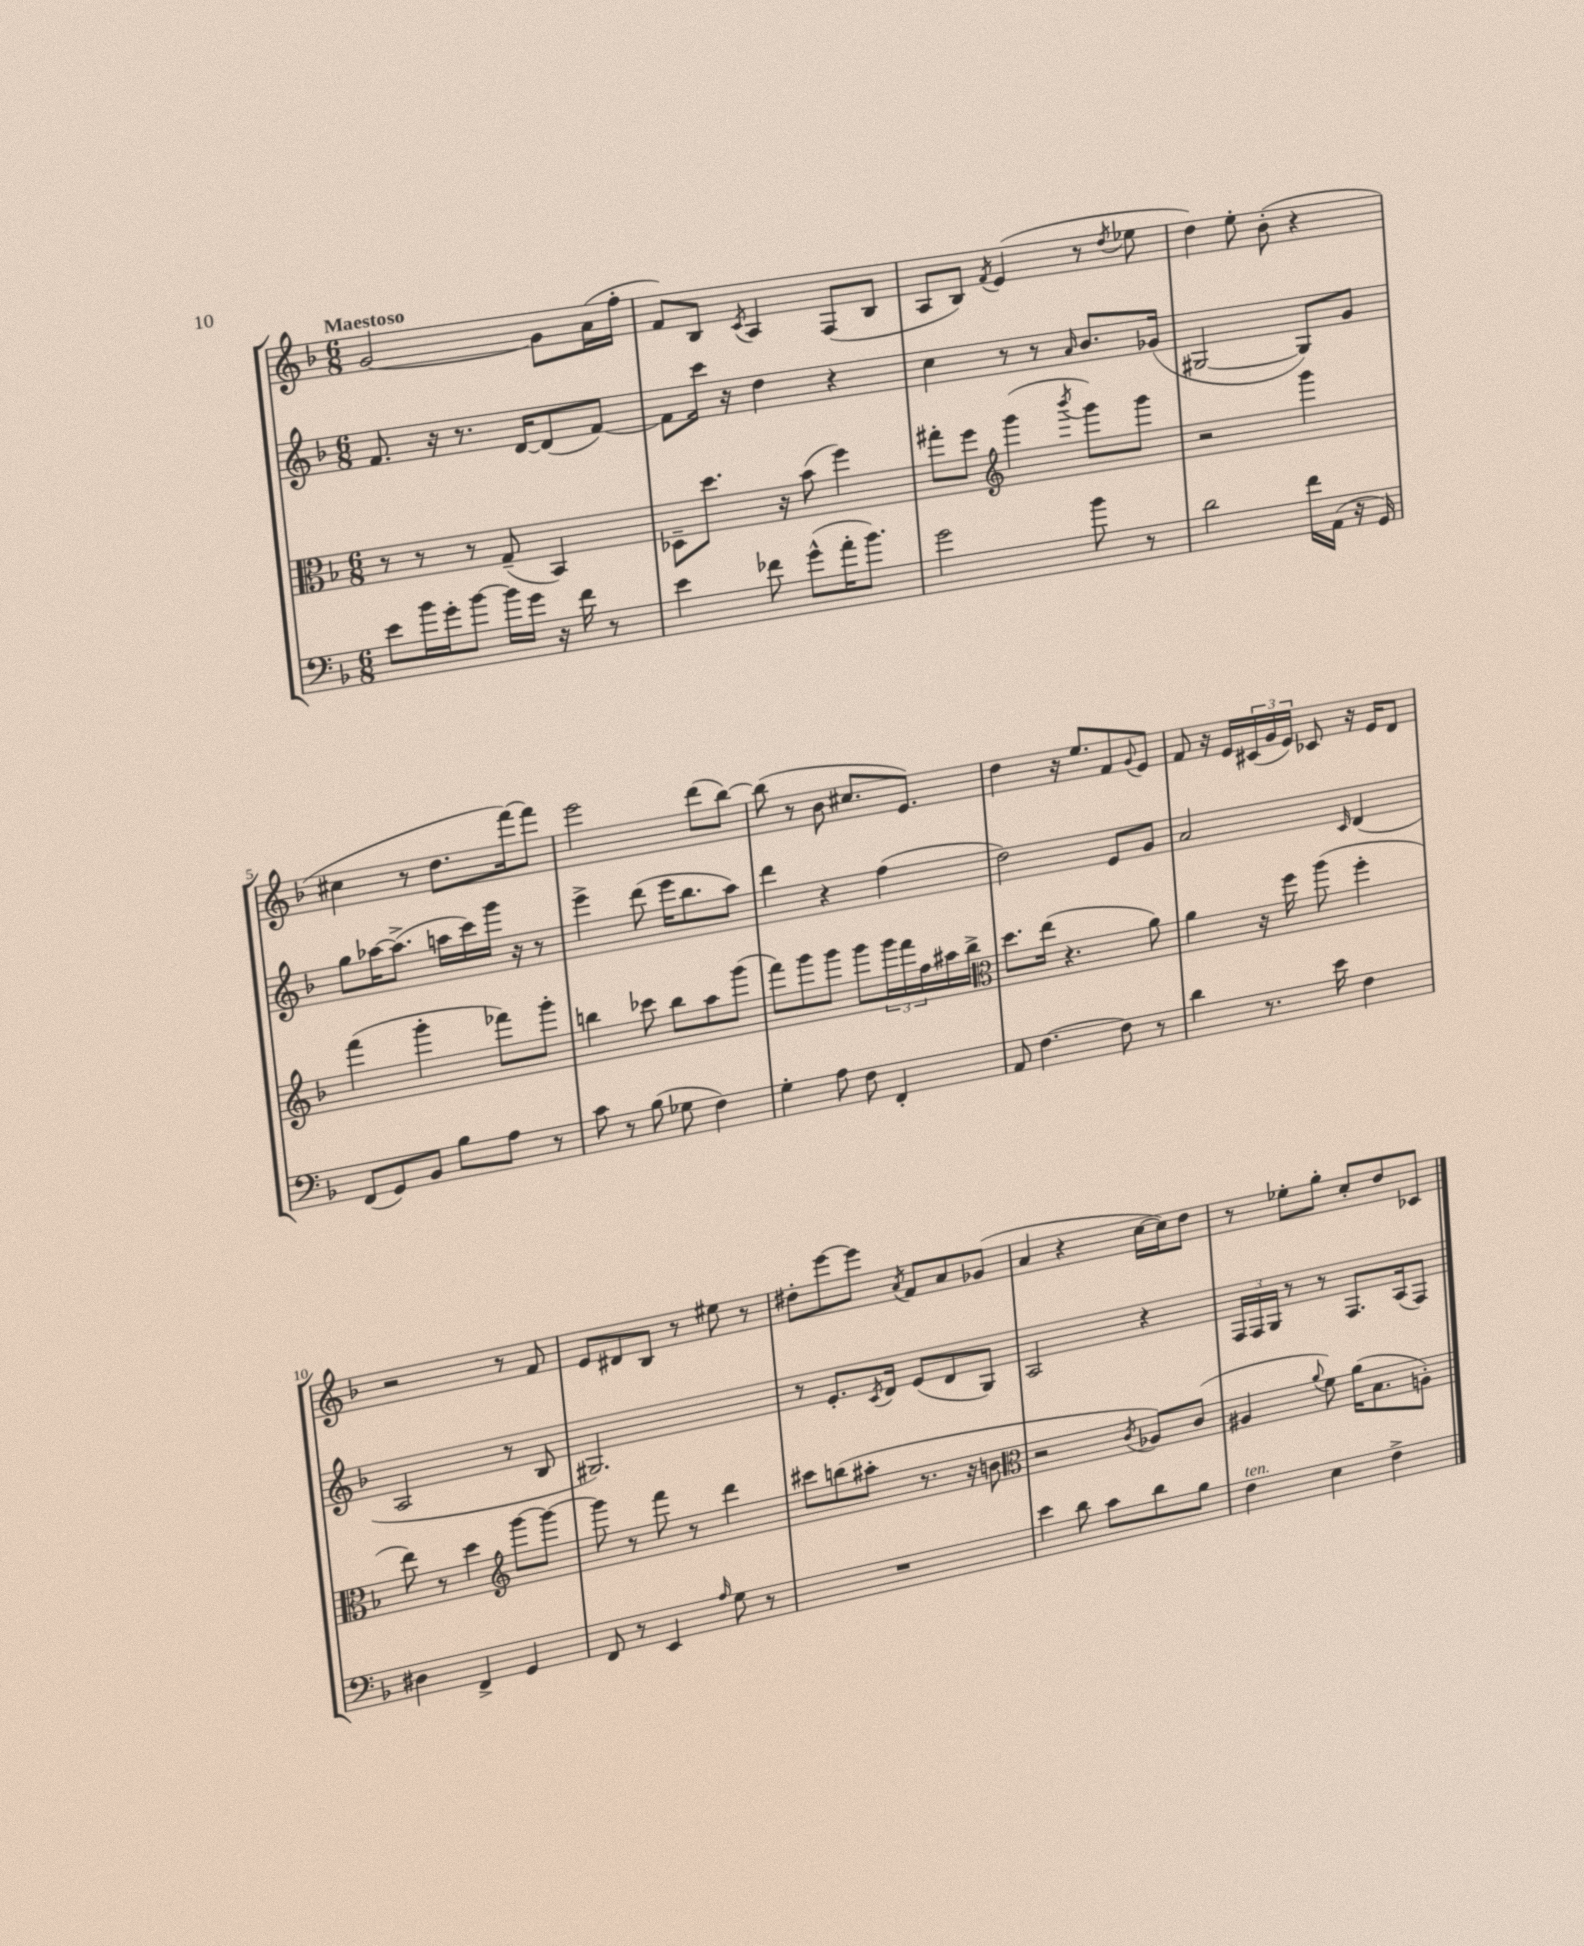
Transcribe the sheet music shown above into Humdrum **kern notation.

**kern	**kern	**kern	**kern
*staff4	*staff3	*staff2	*staff1
*clefF4	*clefC3	*clefG2	*clefG2
*k[b-]	*k[b-]	*k[b-]	*k[b-]
*M6/8	*M6/8	*M6/8	*M6/8
8e	8r	8.f	[2g
16b-	8r	.	.
16g'	.	16r	.
[8b-	8r	8.r	.
16b-]	(8G~	.	.
16g	.	[16d	.
16r	4BB-)	(8d]	8g]
16f	.	.	.
8r	.	[8f)	(16a
.	.	.	16ff'
=	=	=	=
4e	8D-~	8f]	8f)
.	8.dd	16ccc	8B-
.	.	16r	.
.	.	.	8qc
8f-	.	4dd	4A
.	16r	.	.
(8g^^	(8b-	.	.
16a'	4ff)	4r	(8F
8.b-)	.	.	.
.	.	.	8B-
=	=	=	=
2g	8gg#'	4cc	8A
.	8ff	.	8B-)
*	*clefG2	*	*
.	.	.	8qf
.	(4ggg	8r	(4e
.	.	8r	.
.	8qbbb-	16qqa	.
8b-	8ggg)	8.b-	8r
.	.	.	8qdd
8r	8ggg	.	8ee-
.	.	(16g-	.
=	=	=	=
2d	2r	[2G#	4dd)
.	.	.	8ee'
.	.	.	(8b-'
16f	4ggg	8G#])	4r
(16AA	.	.	.
16r	.	8g	.
16GG)	.	.	.
=	=	=	=
(8FF	(4fff	8gg	4cc#
8GG)	.	[16aa-	.
.	.	(8.aa-^]	.
8BB-	4ggg'	.	8r
8B-	.	16aa	8.dd
.	.	16ccc)	.
8A	8fff-)	16ggg	.
.	.	16r	[16fff)
8r	8ggg'	8r	8fff]
=	=	=	=
8c	4bb	4eee^	2eee
8r	.	.	.
(8B-	8ccc-	(8ddd	.
8G-	8bb	16eee	.
.	.	8.bb-	.
4F)	8aa	.	(8ddd
.	(8ggg	8aa)	[8bb-)
=	=	=	=
4G'	8fff)	4ddd	(8bb-]
.	8ggg	.	8r
8A	8ggg	4r	8b-
8F	8ggg	.	8.cc#
4FF'	24ggg	(4ff	.
.	24fff	.	.
.	.	.	8.e)
.	24ff	.	.
.	16aa#	.	.
.	16bb-^	.	.
=	=	=	=
*	*clefC3	*	*
8AA	8.dd	2dd)	4dd
[4.F	.	.	.
.	(16ee	.	.
.	4.r	.	16r
.	.	.	8.ee
8F]	.	8e	8f
.	.	.	8qqg
8r	8a)	8g	8e
=	=	=	=
4d	4a	2a	8f
.	.	.	16r
.	.	.	16e
8.r	16r	.	(24c#
.	.	.	24g
.	16ff	.	.
.	.	.	24e)
.	(8aa	.	8c-
16e	.	.	.
.	.	16qqc	.
4F	4ff'	(4d	16r
.	.	.	16e
.	.	.	8d
=	=	=	=
4D#	8ee)	2A	2r
.	8r	.	.
4FF^	4dd	.	.
*	*clefG2	*	*
4GG	[8ggg	8r	8r
.	8ggg_	8B-	8f
=	=	=	=
8FF	8ggg]	2.G#)	8e
8r	8r	.	8d#
4EE	8fff	.	8B-
.	8r	.	8r
16qqA	.	.	.
8G	4ddd	.	8ee#
8r	.	.	8r
=	=	=	=
2.r	8ccc#	8r	8dd#'
.	(8bb	8.e'	[8eee
.	8aa#'	.	8eee]
.	.	8qc	.
.	.	16d	.
.	.	.	8qa
.	8.r	(8e	8f
.	.	8d	8a
.	16r	.	.
.	8b	8G)	(8g-
=	=	=	=
*	*clefC3	*	*
4e	2r	2A	4a
8d	.	.	4r
8c	.	.	.
.	8qc	.	.
8d	8A-)	4r	[16cc
.	.	.	16cc])
8B-	(8c	.	8dd
=	=	=	=
4F	4A#	24F	8r
.	.	24F	.
.	.	24G	.
.	.	8r	8ee-'
.	8qqa	.	.
4E	8f)	8r	8gg'
.	(16a	8.F	8cc'
.	8.B-	.	.
4F^	.	.	8dd
.	.	(16A	.
.	8A')	8F)	8c-
==	==	==	==
*-	*-	*-	*-
